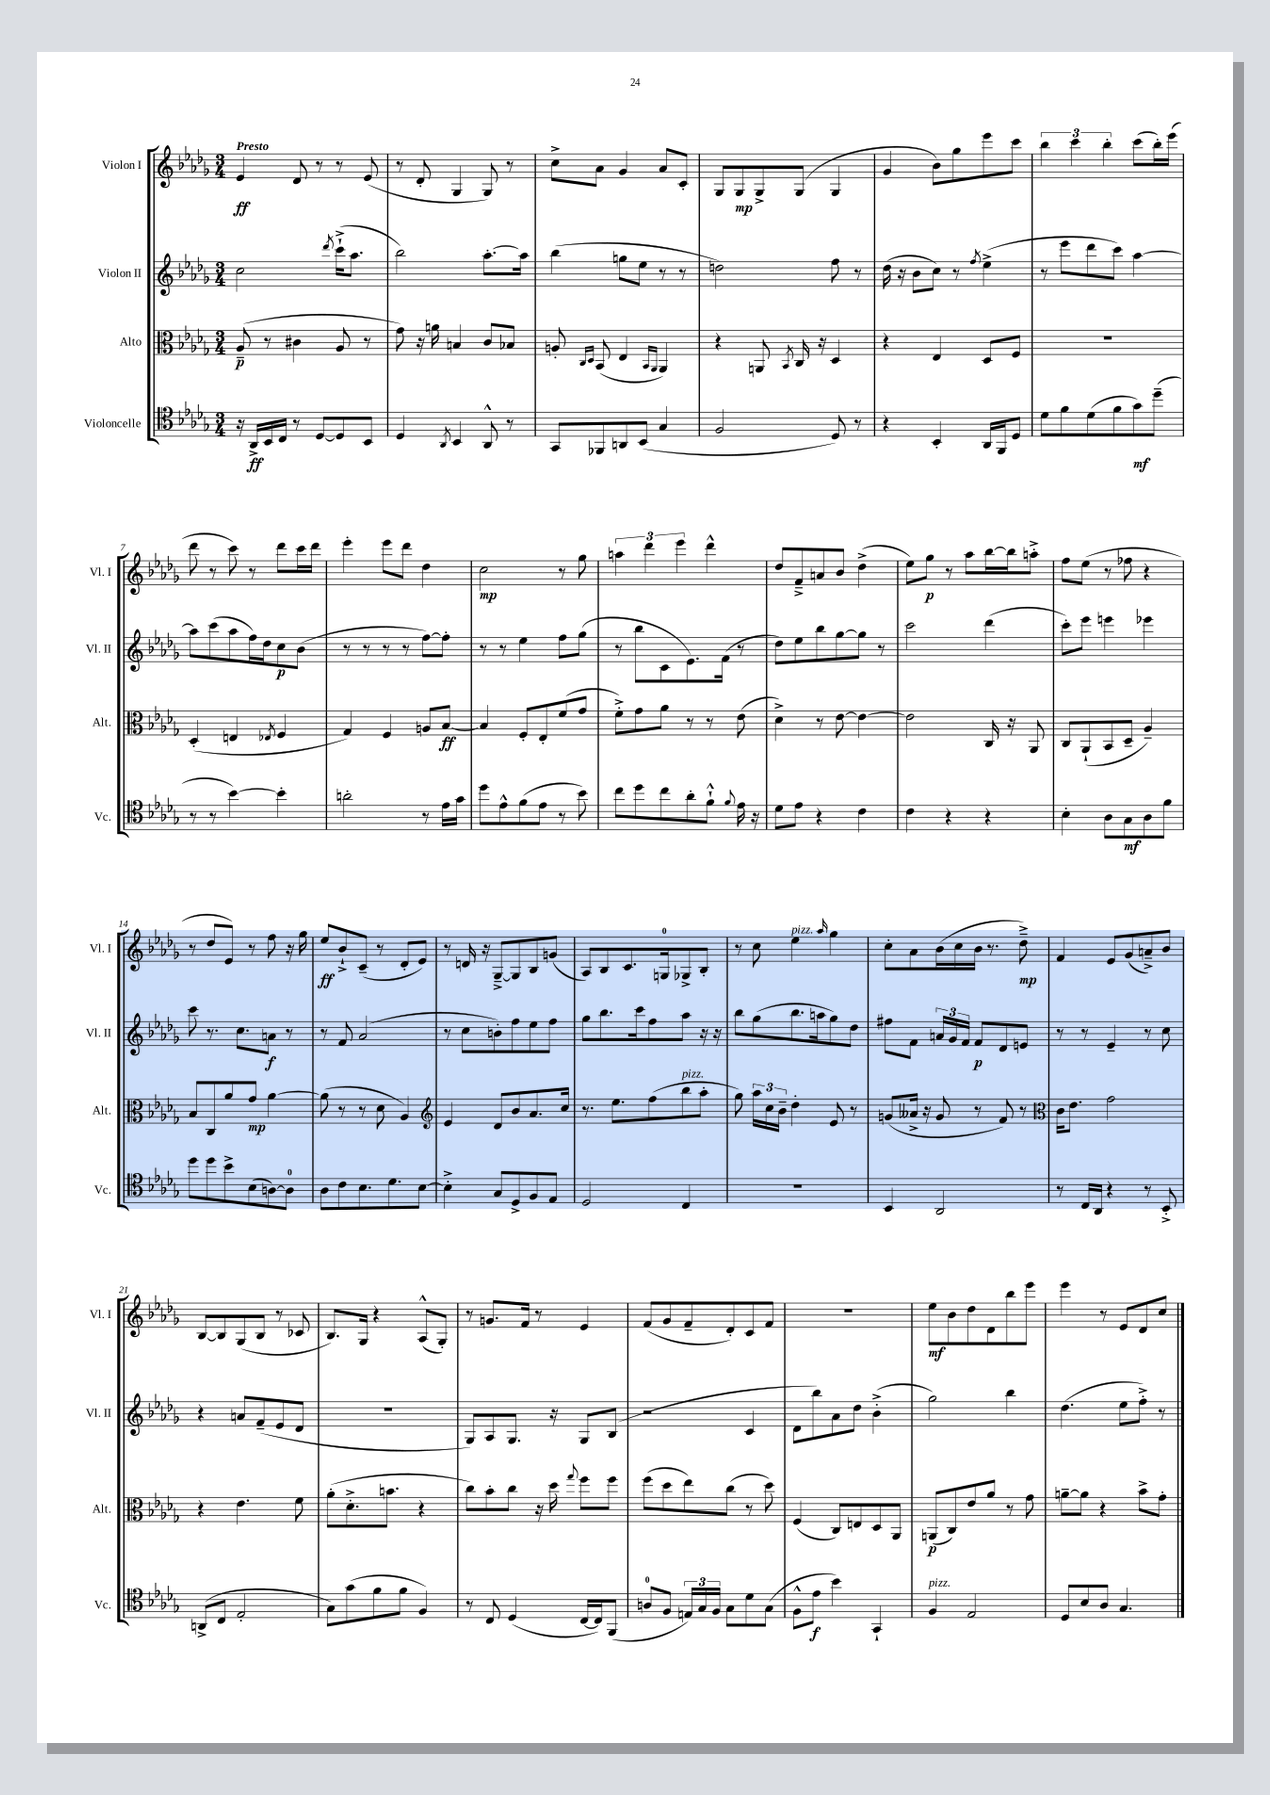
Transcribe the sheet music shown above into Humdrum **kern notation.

**kern	**kern	**kern	**kern
*staff4	*staff3	*staff2	*staff1
*clefC4	*clefC3	*clefG2	*clefG2
*k[b-e-a-d-g-]	*k[b-e-a-d-g-]	*k[b-e-a-d-g-]	*k[b-e-a-d-g-]
*M3/4	*M3/4	*M3/4	*M3/4
16r	(8A-~	2cc	4e-
16AA-^	.	.	.
16BB-	8r	.	.
16C	.	.	.
8r	4c#	.	8d-
[8D-	.	.	8r
.	.	8qddd-	.
8D-]	8A-	(16ccc`^	8r
.	.	8.aa-	.
8BB-	8r	.	(8e-
=	=	=	=
4D-	8g-)	2bb-)	8r
.	16r	.	8d-'
.	16a	.	.
8qAA-	.	.	.
4BB-	4B	.	4G-
8AA-^^	8c	[8.aa-'	8G-)
8r	8B-	.	8r
.	.	16aa-]	.
=	=	=	=
8GG-	8A'	(4bb-	8cc^
.	16qqC	.	.
.	16qqD-	.	.
8FF-	(8BB-	.	8a-
8AA	4E-	8gg	4g-
(8BB-	.	8ee-	.
.	16qqBB-	.	.
.	16qqAA-	.	.
4G-	4AA-)	8r	8a-
.	.	8r	8c'
=	=	=	=
2F	4r	2dd)	8G-
.	.	.	8G-
.	8AA	.	8G-^
.	8qBB-	.	.
.	16C	.	(8G-
.	16r	.	.
8D-)	4D-	8ff	4G-
8r	.	8r	.
=	=	=	=
4r	4r	(16dd-	4g-
.	.	16r	.
.	.	8b-	.
4BB-'	4E-	8cc)	8b-)
.	.	8r	8gg-
.	.	8qff	.
16AA-	8D-	(4ee-^	8eee-
16FF	.	.	.
8D-	8F	.	8ccc
=	=	=	=
8d-	2.r	8r	6bb-
8f	.	8eee-	.
.	.	.	6ccc
(8d-	.	8ddd-	.
.	.	.	6bb-'
8f	.	8ccc)	.
8g-)	.	[4aa-	(8ccc
(8dd-~	.	.	16bb-')
.	.	.	(16eee-
=	=	=	=
8r	(4D-'	8aa-]	8ddd-
8r	.	(8ccc	8r
[4b-)	4E	8aa-	8ccc)
.	.	16ff)	8r
.	.	16dd-	.
.	8qE-	.	.
4b-']	4F	8cc	8ddd-
.	.	(8b-	16ccc
.	.	.	16ddd-
=	=	=	=
2a'	4G-)	8r	4eee-'
.	.	8r	.
.	4F	8r	8eee-
.	.	8r	8ddd-
8r	8A	[8ff)	4dd-
16e-	[8B-	8ff']	.
16g-	.	.	.
=	=	=	=
8dd-	4B-]	8r	2cc
8e-^^	.	8r	.
(8f	8F'	4ee-	.
8e-	8E-'	.	.
8r	(8f	8ff	8r
8b-)	8g-	(8gg-	8gg-
=	=	=	=
8cc	8f'^)	8r	6aa
8dd-	8g-	8bb-	.
.	.	.	6ddd-
8cc	8a-	8c	.
.	.	.	6eee-
8a-'	8r	8.e-)	.
8f`^^	8r	.	4ddd-^^
.	.	(16f	.
8qqf	.	.	.
16e-	(8e-	8r	.
16r	.	.	.
=	=	=	=
8d-	4d-^)	8dd-)	8dd-
8e-	.	8ee-	8f~^
4r	8r	8bb-	8a
.	[8e-	[8gg-	8b-
4c	4e-_	8gg-]	(4dd-^
.	.	8r	.
=	=	=	=
4c	2e-]	2ccc	8ee-)
.	.	.	8gg-
4r	.	.	8r
.	.	.	8aa-
4r	16C	(4ddd-	[16bb-
.	16r	.	16bb-]
.	8AA-	.	8aa'^
=	=	=	=
4B-'	8C	8ccc')	8ff
.	(8AA-`	8eee-	(8ee-
8A-	8BB-	4eee	8r
8G-	8D-~	.	8ff-
8A-	4A-~)	4eee-	4r
8f	.	.	.
=	=	=	=
8dd-	8B-	8ccc	8r
8dd-	8C	8.r	8dd-
8b-^	8a-	.	8e-)
.	.	8.cc	.
(8B-	8g-	.	8r
[8A)	[4a-	8a	8ff
8A]	.	8r	16r
.	.	.	16gg-
=	=	=	=
8A-	(8a-]	8r	8ee-
8c	8r	8f	8b-`^
8.B-	8r	(2a-	(8c~
.	8d-	.	8r
8.d-	.	.	.
.	4A-)	.	8d-'
[8B-	.	.	8e-)
=	=	=	=
*	*clefG2	*	*
4B-'^]	4e-	8r	8r
.	.	8cc	16d
.	.	.	16r
8G-	8d-	8b')	[8G-~^
8D-^	8b-	8ff	8G-]
8F	8.a-	8ee-	8B-
8E-	.	8ff	(8g
.	16cc	.	.
=	=	=	=
2D-	8.r	8gg-	8A-)
.	.	8.bb-	8B-
.	8.ee-	.	.
.	.	.	8.c
.	.	16ccc	.
.	(8ff	8ff	.
.	.	.	16G
4C	8bb-	8aa-	8G-^
.	8aa-'	16r	8B-'
.	.	16r	.
=	=	=	=
2.r	8gg-)	8bb-	8r
.	24aa-	(8gg-	8cc
.	24cc	.	.
.	24b-~	.	.
.	4dd-'	8.bb-	4ee-
.	.	16aa	.
.	.	.	16qqaa-
.	8e-	8gg-)	4gg-
.	8r	8dd-	.
=	=	=	=
4BB-	(8g	8ff#	8cc'
.	16a--^	8f	8a-
.	16r	.	.
2AA-	8g	24a	(16b-
.	.	24g-	.
.	.	.	16cc
.	.	24f	.
.	8r	8f	16b-
.	.	.	8.r
.	8f)	8d-	.
.	8r	8e	8dd-~^)
=	=	=	=
*	*clefC3	*	*
8r	16c	8r	4f
.	8.e-	.	.
16C	.	8r	.
16AA-	.	.	.
4r	2g-	4e-~	8e-
.	.	.	(8g-
8r	.	8r	8a~^)
8BB-'^	.	8cc	8b-
=	=	=	=
(8AA^	4r	4r	[8B-
8C	.	.	8B-]
2E-'	4.e-	8a	(8G-
.	.	(8f~	8B-
.	.	8e-	8r
.	8f	8d-	8c-
=	=	=	=
8G-)	(8a-'	2.r	8.B-)
(8g-	8.d-'^	.	.
.	.	.	16G-
8f	.	.	4r
.	8.b	.	.
8f	.	.	.
4F)	4r	.	(8A-^^
.	.	.	8G-')
=	=	=	=
8r	8cc)	8G-)	8r
8C	8b-'	8A-	8.g
(4D-	8cc	8.G-	.
.	.	.	16f
.	16r	.	8r
.	16dd-	16r	.
.	8qqgg-	.	.
[16C	8ff	8G-	4e-
16C])	.	.	.
(8FF	8ff	(8B-	.
=	=	=	=
8A	(8ff	2r	(8f
8F	8dd-	.	8g-
24E)	8ee-)	.	8f~
24G-	.	.	.
24F	.	.	.
8G-	(8cc	.	8d-')
8d-	8r	4c	8c
(8G-	8dd-)	.	8f
=	=	=	=
8F^^	(4F	8d-	2.r
8e-	.	8bb-)	.
4b-)	8C)	8a-	.
.	8E	8dd-	.
4GG-`	8D-	(4b-'^	.
.	8AA-	.	.
=	=	=	=
4F	(8AA	2gg-)	8ee-
.	8C)	.	8b-
2E-	8e-	.	8dd-
.	8a-	.	8d-
.	8r	4bb-	8bb-
.	8g-	.	8eee-
=	=	=	=
8D-	[8a~	(4.dd-	4eee-
8B-	8a]	.	.
8A-	4r	.	8r
4.G-	.	8ee-	8e-
.	8b-^	8ff'^)	8d-
.	8g-'	8r	8cc
==	==	==	==
*-	*-	*-	*-
